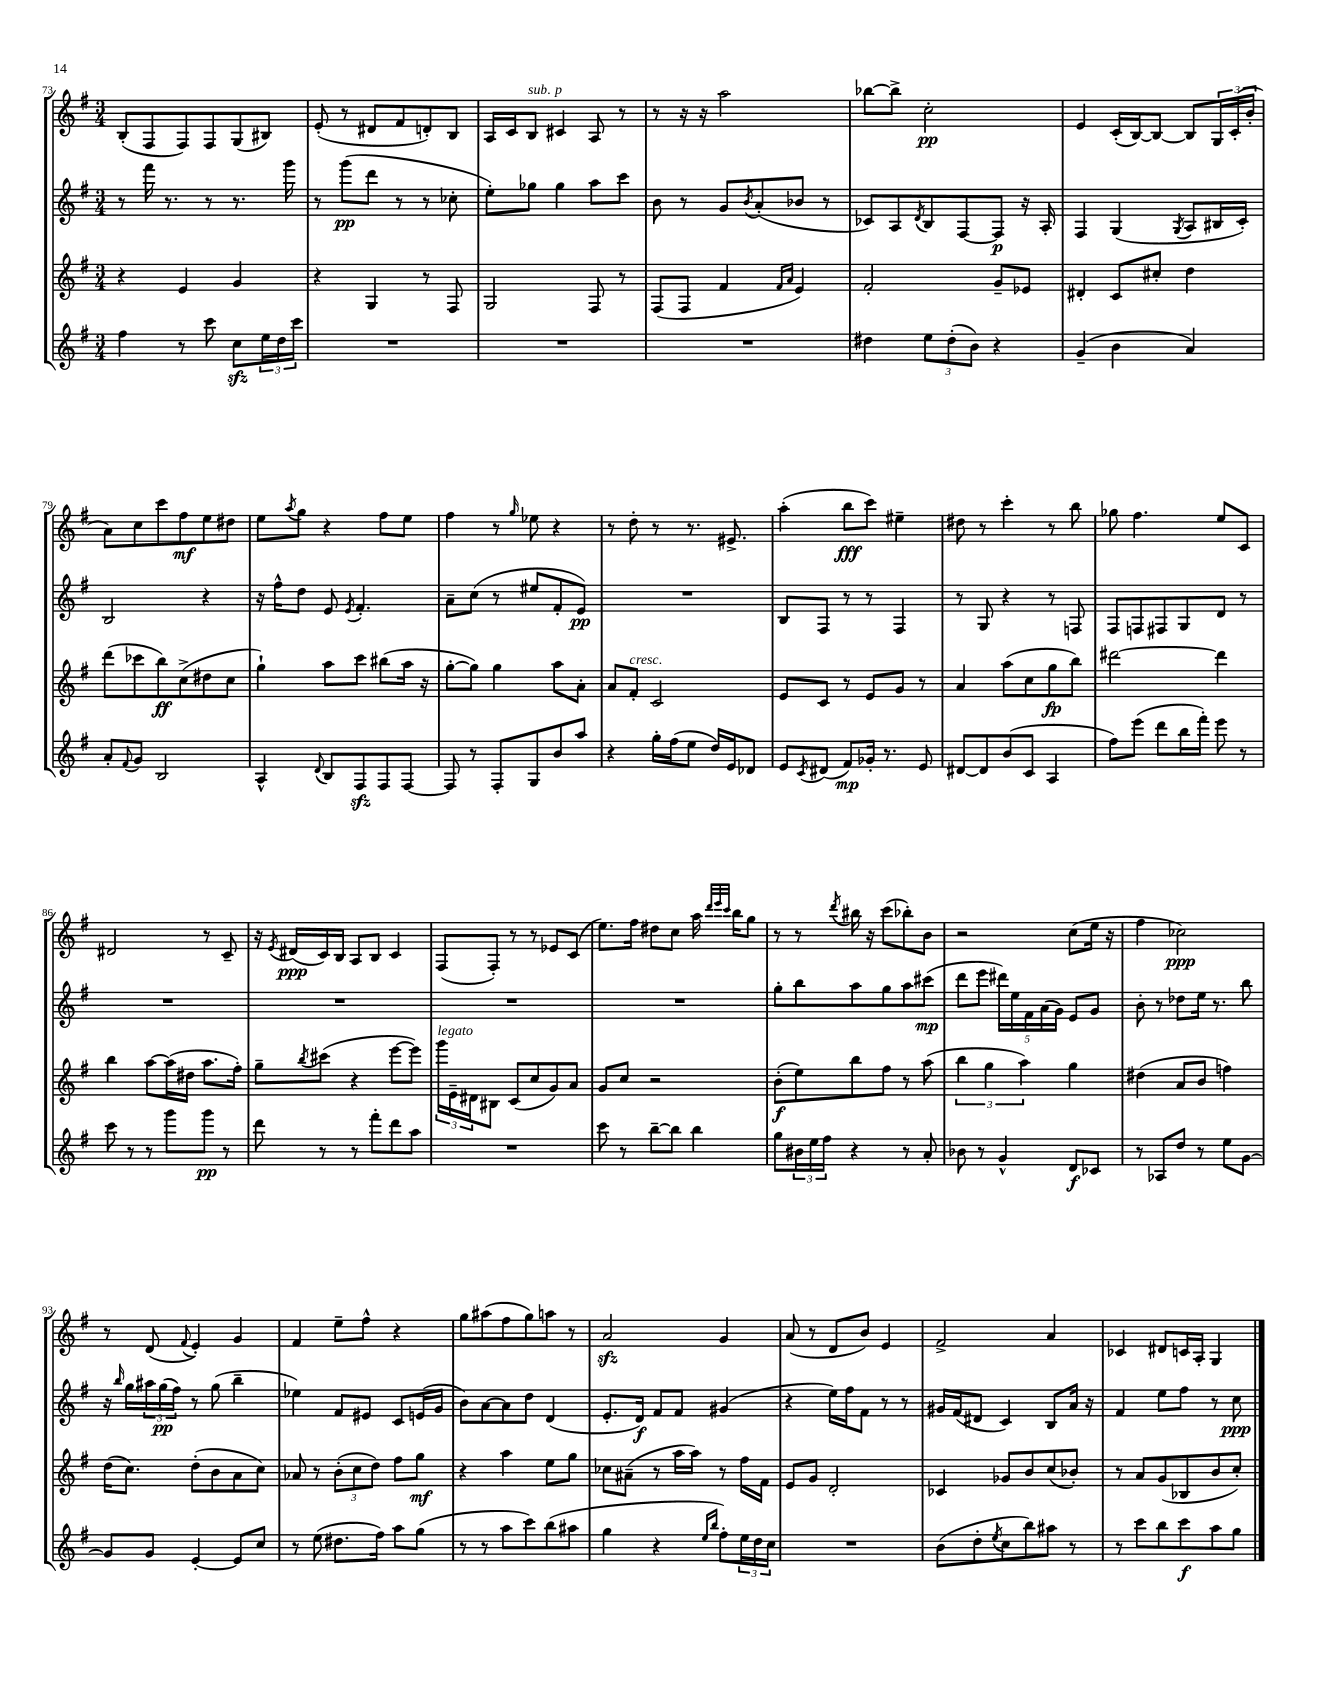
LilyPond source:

<<
\new StaffGroup <<
\new Staff = "s0" {
    \clef treble \key g \major \numericTimeSignature \time 3/4
    b8-.( fis8 fis8) fis8 g8( bis8) |
    e'8-.( r8 dis'8 fis'8 d'8-.) b8 |
    a16 c'16 b8^\markup { \italic "sub. p" } cis'4 a8 r8 |
    r8 r16 r16 a''2 |
    bes''8~ bes''8-> c''2-.\pp |
    e'4 c'16-.( b16~) b8~ b8 \tuplet 3/2 { g16 c'16-.( b'16-. } |
    a'8) c''8 c'''8 fis''8\mf e''8 dis''8 |
    e''8 \acciaccatura { a''8 } g''8 r4 fis''8 e''8 |
    fis''4 r8 \grace { g''16 } ees''8 r4 |
    r8 d''8-. r8 r8. eis'8.-> |
    a''4-.( b''8\fff c'''8) eis''4-- |
    dis''8 r8 c'''4-. r8 b''8 |
    ges''8 fis''4. e''8 c'8 |
    dis'2 r8 c'8-- |
    r16 \acciaccatura { e'8 } dis'16\ppp( c'16) b16 a8 b8 c'4 |
    fis8( fis8-.) r8 r8 ees'8 c'8( |
    e''8.) fis''16 dis''8 c''8 a''16 \grace { d'''32 e'''32 c'''32 } b''16 g''8 |
    r8 r8 \acciaccatura { d'''8 } bis''16 r16 c'''8( bes''8-.) b'8 |
    r2 c''8( e''16 r16 |
    fis''4 ces''2\ppp) |
    r8 d'8( \appoggiatura { fis'8 } e'4-.) g'4 |
    fis'4 e''8-- fis''8-^ r4 |
    g''8 ais''8( fis''8 g''8) a''8 r8 |
    a'2\sfz g'4 |
    a'8( r8 d'8 b'8) e'4 |
    fis'2-> a'4 |
    ces'4 dis'8 c'16 a16-. g4 \bar "|." |
}
\new Staff = "s1" {
    \clef treble \key g \major \numericTimeSignature \time 3/4
    r8 fis'''16 r8. r8 r8. g'''16 |
    r8 g'''8\pp( d'''8 r8 r8 ces''8-. |
    e''8-.) ges''8 ges''4 a''8 c'''8 |
    b'8 r8 g'8 \acciaccatura { b'8 } a'8-.( bes'8 r8 |
    ces'8) a8 \acciaccatura { d'8 } b8 fis8~ fis8\p r16 a16-. |
    fis4 g4( \acciaccatura { g8 } a8 bis16 c'16-.) |
    b2 r4 |
    r16 fis''16-^ d''8 e'8 \acciaccatura { e'8 } fis'4.-. |
    a'8-- c''8( r8 eis''8 fis'8-. e'8\pp) |
    R2. |
    b8 fis8 r8 r8 fis4 |
    r8 g8 r4 r8 f8 |
    fis8 f8 fis8 g8 d'8 r8 |
    R2. |
    R2. |
    R2. |
    R2. |
    g''8-. b''8 a''8 g''8 a''8 cis'''8\mp( |
    d'''8 e'''8 \tuplet 5/4 { dis'''16) e''16 fis'16 a'16( g'16) } e'8 g'8 |
    b'8-. r8 des''8 e''16 r8. b''8 |
    r16 \grace { b''16 } g''16 \tuplet 3/2 { ais''16 g''16\pp( fis''16) } r8 g''8( b''4-- |
    ees''4) fis'8 eis'8 c'8 e'16( g'16 |
    b'8) a'8~ a'8 d''8 d'4( |
    e'8.-. d'16\f) fis'8 fis'8 gis'4( |
    r4 e''16) fis''16 fis'8 r8 r8 |
    gis'16 fis'16( dis'8 c'4) b8 a'16 r16 |
    fis'4 e''8 fis''8 r8 c''8\ppp \bar "|." |
}
\new Staff = "s2" {
    \clef treble \key g \major \numericTimeSignature \time 3/4
    r4 e'4 g'4 |
    r4 g4 r8 fis8 |
    g2 fis8 r8 |
    fis8( fis8 fis'4 \grace { fis'16 a'16 } e'4) |
    fis'2-. g'8-- ees'8 |
    dis'4-. c'8 cis''8-. d''4 |
    d'''8( ces'''8 b''8\ff) c''8->( dis''8 c''8 |
    g''4-!) a''8 c'''8 bis''8( a''16 r16 |
    g''8~-. g''8) g''4 a''8 a'8-. |
    a'8 fis'8-.^\markup { \italic "cresc." } c'2 |
    e'8 c'8 r8 e'8 g'8 r8 |
    a'4 a''8( c''8 g''8\fp b''8) |
    dis'''2~ dis'''4 |
    b''4 a''8~ a''16( dis''16 a''8. fis''16-.) |
    g''8-- \acciaccatura { b''8 } cis'''8( r4 e'''8~ e'''8) |
    \tuplet 3/2 { g'''16^\markup { \italic "legato" } e'16-- dis'16 } bis8 c'8( c''8 g'8) a'8 |
    g'8 c''8 r2 |
    b'8-.\f( e''8) b''8 fis''8 r8 a''8( |
    \tuplet 3/2 { b''4 g''4 a''4) } g''4 |
    dis''4( a'8 b'8 f''4) |
    d''16( c''8.) d''8-.( b'8 a'8 c''8) |
    aes'8 r8 \tuplet 3/2 { b'8-.( c''8 d''8) } fis''8 g''8\mf |
    r4 a''4 e''8 g''8 |
    ces''8 ais'8--( r8 a''16 a''16) r8 fis''16 fis'16 |
    e'8 g'8 d'2-. |
    ces'4 ges'8 b'8 c''8( bes'8-.) |
    r8 a'8 g'8( bes8 b'8 c''8-.) \bar "|." |
}
\new Staff = "s3" {
    \clef treble \key g \major \numericTimeSignature \time 3/4
    fis''4 r8 c'''8 c''8\sfz \tuplet 3/2 { e''16 d''16 c'''16 } |
    R2. |
    R2. |
    R2. |
    dis''4 \tuplet 3/2 { e''8 dis''8-.( b'8) } r4 |
    g'4--( b'4 a'4) |
    a'8-. \appoggiatura { fis'8 } g'8 b2 |
    a4-^ \appoggiatura { d'8 } b8 fis8\sfz fis8 fis8~ |
    fis8 r8 fis8-. g8 b'8 a''8 |
    r4 g''16-. fis''16( e''8 d''16) e'16 des'8 |
    e'8 \acciaccatura { c'8 } dis'8( fis'8\mp) ges'16-. r8. e'8 |
    dis'8~ dis'8 b'8( c'8 a4 |
    fis''8) e'''8( d'''8 b''16 fis'''16-.) e'''8 r8 |
    c'''8 r8 r8 g'''8 g'''8\pp r8 |
    d'''8 r8 r8 fis'''8-. d'''8 a''8 |
    R2. |
    c'''8 r8 b''8~-- b''8 b''4 |
    g''8 \tuplet 3/2 { bis'16 e''16 fis''16 } r4 r8 a'8-. |
    bes'8 r8 g'4-^ d'8\f ces'8 |
    r8 aes8 d''8 r8 e''8 g'8~ |
    g'8 g'8 e'4~-. e'8 c''8 |
    r8 e''8( dis''8. fis''16) a''8 g''8( |
    r8 r8 a''8 c'''8) b''8( ais''8 |
    g''4 r4 \grace { e''16 b''16 } fis''8-.) \tuplet 3/2 { e''16 d''16 c''16 } |
    R2. |
    b'8( d''8-. \acciaccatura { e''8 } c''8 b''8) ais''8 r8 |
    r8 c'''8 b''8 c'''8\f a''8 g''8 \bar "|." |
}
>>
>>
\layout { \context { \Score currentBarNumber = #73 } }
